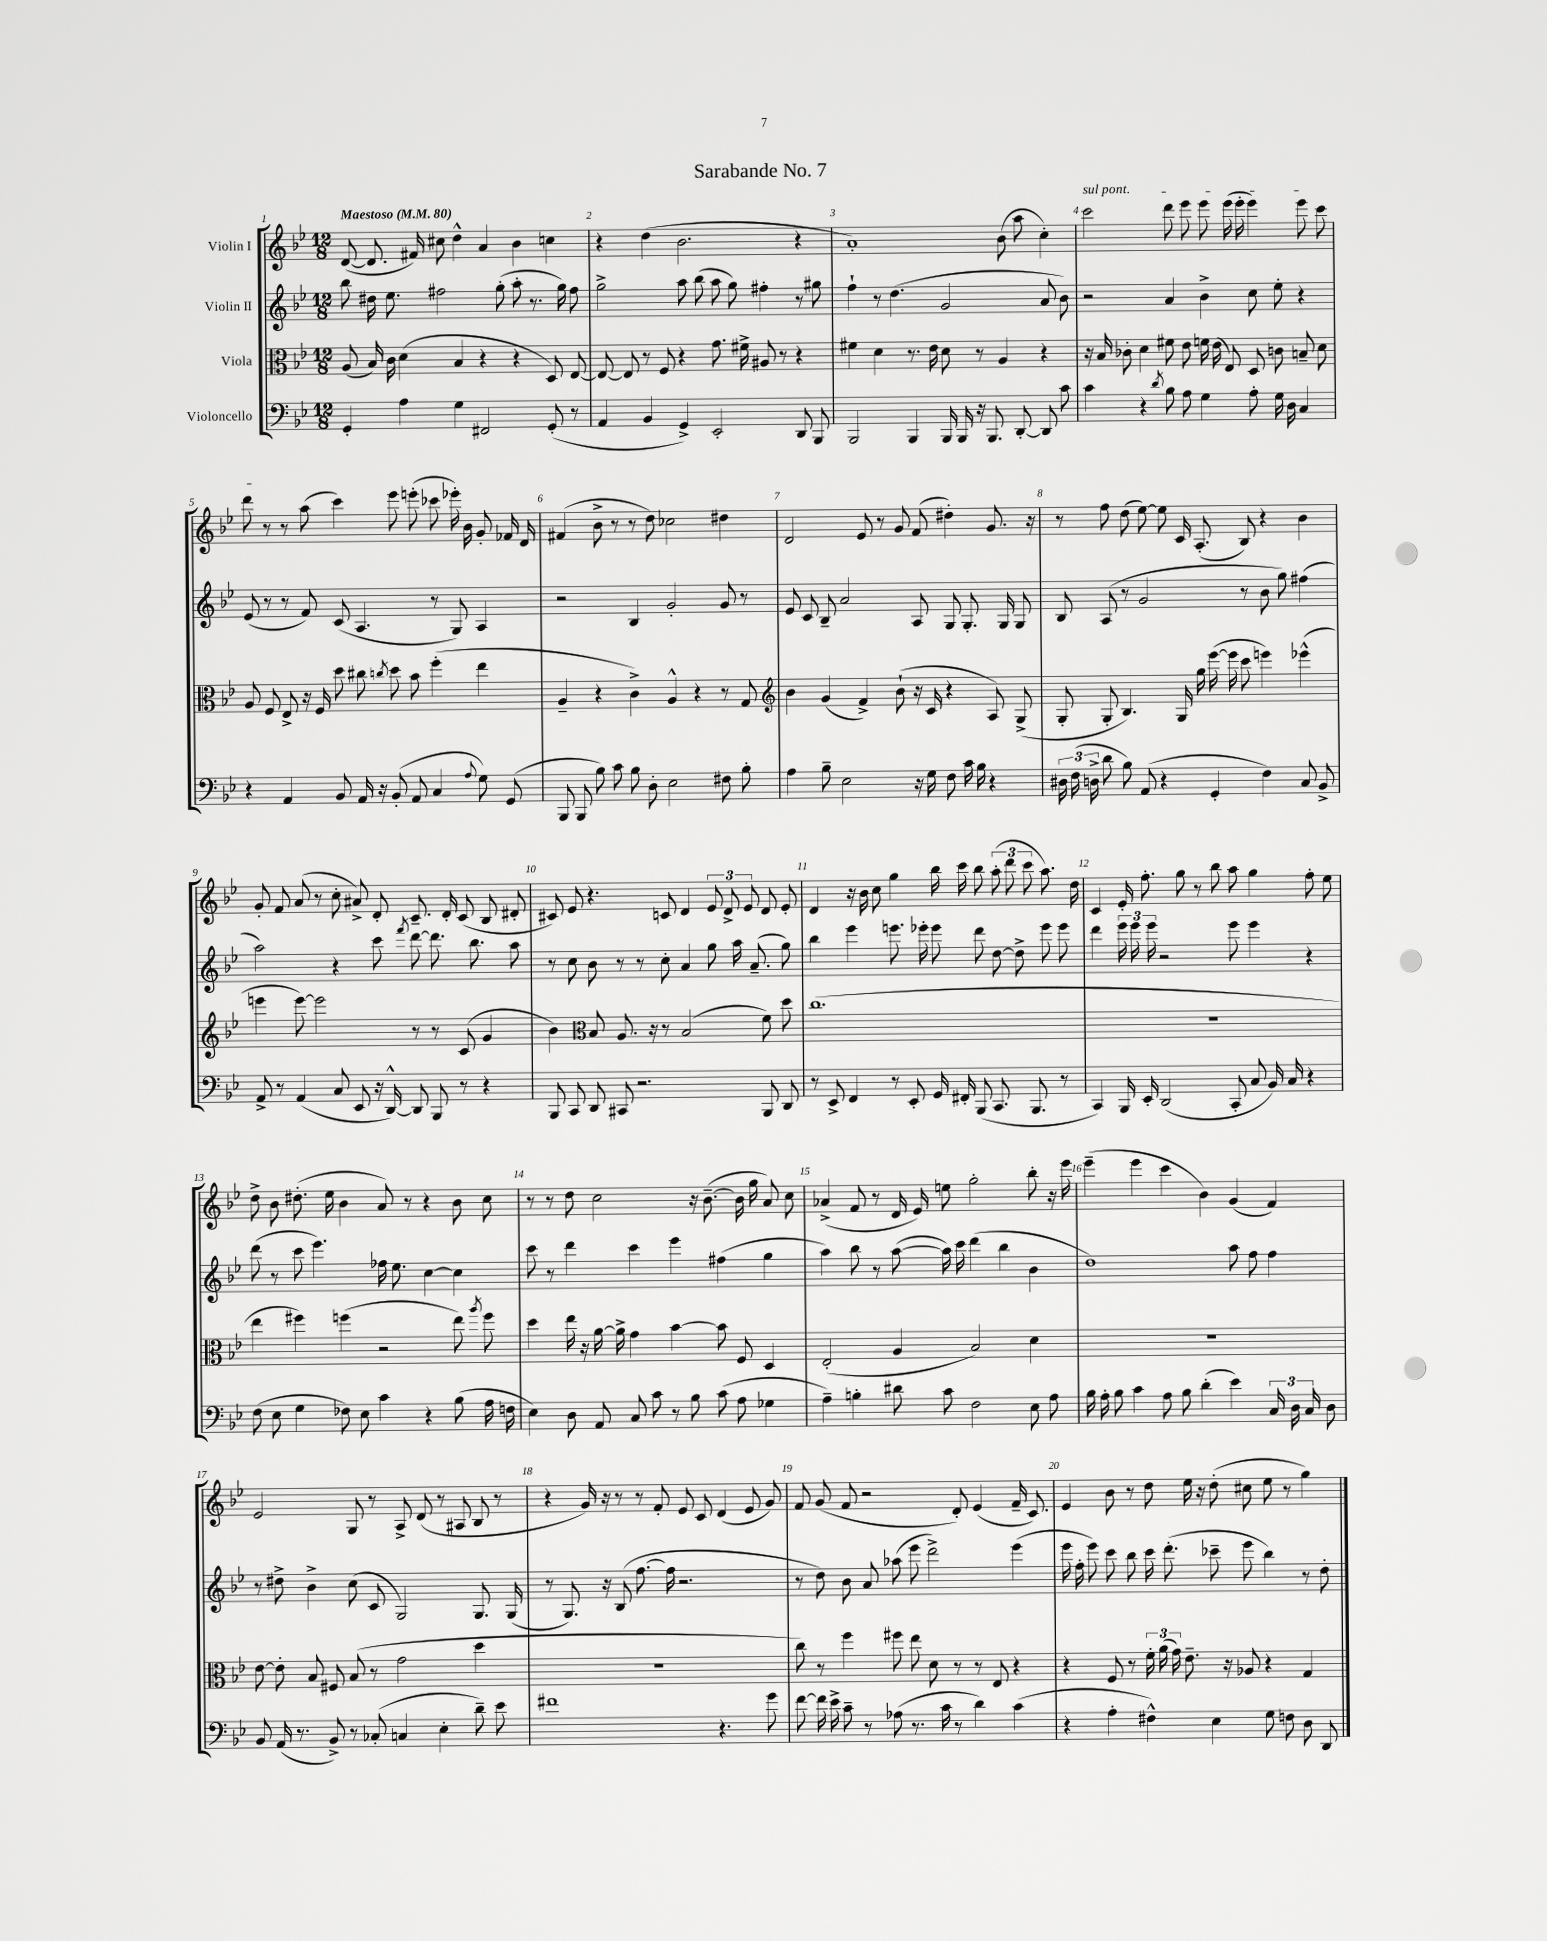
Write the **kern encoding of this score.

**kern	**kern	**kern	**kern
*staff4	*staff3	*staff2	*staff1
*clefF4	*clefC3	*clefG2	*clefG2
*k[b-e-]	*k[b-e-]	*k[b-e-]	*k[b-e-]
*M12/8	*M12/8	*M12/8	*M12/8
*MM80	*MM80	*MM80	*MM80
4GG'	(8A	8bb-	([8d
.	16B-)	16dd#	8.d]
.	16c	8.ee-	.
4A	(4d	.	.
.	.	.	16f#)
.	.	2ff#	8cc#
4G	4B-	.	4dd^^
2FF#	4r	.	4a
.	.	(8gg'	.
.	4r	8aa'	4b-
.	.	8.r	.
(8GG'	8D)	.	4cc
.	.	16gg)	.
8r	[8E-	8ff#	.
=	=	=	=
4AA	8E-_	2gg^	4r
.	8E-]	.	.
4BB-	8r	.	(4dd
.	8F	.	.
4GG^)	4r	8aa	2.b-
.	.	(8bb-	.
2EE-'	8.g	8aa	.
.	.	8gg)	.
.	16f#^	.	.
.	8A#	4ff#'	.
.	8r	.	.
8DD	4r	8r	4r
8BBB-	.	8gg#	.
=	=	=	=
2BBB-	4f#	4ff`	1a')
.	4d	8r	.
.	.	(4.dd	.
4BBB-	8.r	.	.
.	16e-	.	.
16BBB-	8d	2g	.
16BBB-	.	.	.
16r	8r	.	.
8.BBB-	.	.	.
.	4A	.	(8b-
[8DD'	.	.	8aa
8DD]	4r	8a	4cc')
8c	.	8b-)	.
=	=	=	=
4c	16r	2r	2ccc
.	16B-	.	.
.	8c-'	.	.
4r	4d	.	.
8qd	.	.	.
8B-	8f#	4a	8ddd
8A	8e-	.	8eee-
4G	16f	4b-^	8eee-
.	(16e-	.	.
.	8E-)	.	(16eee-
.	.	.	16eee-'
8A'	8D	8cc	4eee-)
16G	8c	8ee-'	.
16D	.	.	.
4C	8B~	4r	8eee-
.	8d	.	8ccc
=	=	=	=
4r	8A	(8e-	8ddd
.	8F	8r	8r
4AA	8E-^	8r	8r
.	16r	8f)	(8aa
.	16F	.	.
8BB-	8dd	(8c	4ccc)
16AA	8cc#	4.A	.
16r	.	.	.
.	8qcc	.	.
(8BB-'	8dd	.	8eee-
8AA	8b-	.	(8eee'
4C	(4ff'	8r	8ccc-
.	.	8G)	16eee-')
.	.	.	16b-
8qqA	.	.	.
8G)	4ee-	4A	8g'
(8GG	.	.	16f-
.	.	.	16d
=	=	=	=
8BBB-	4A~	2r	(4f#
8BBB-	.	.	.
8B-)	4r	.	8b-^
8c	.	.	8r
8B-	4c^)	4B-	8r
8D'	.	.	8dd)
2E-	4A^^	2g'	2cc-
.	4r	.	.
8F#	8r	8g	4dd#
8B-'	8G	8r	.
=	=	=	=
*	*clefG2	*	*
4A	4b-	8e-	2d
.	.	8c	.
8B-~	(4g	8B-~	.
2E-	.	2a	.
.	4f^)	.	8e-
.	.	.	8r
.	(8b-`	.	8g
16r	16r	8A	(8f
16G	16c	.	.
8F	4r	8G	4dd#')
16c	.	8.G'	.
16B-	.	.	.
4r	8A)	.	8.g
.	.	16G	.
.	(8G^	8G	.
.	.	.	16r
=	=	=	=
24D#	8G'	8B-	8r
(24F	.	.	.
24D^	.	.	.
8d	8G'	(8A	8ff
8B-)	4.B-)	8r	(8dd
(8AA	.	2g	[8ee-)
4r	.	.	8ee-]
.	16G	.	16c
.	16gg	.	(8.A'
4GG'	([16eee-	.	.
.	16eee-]	.	.
.	8ccc	8r	8B-)
4F)	4eee)	8b-	4r
.	.	8gg)	.
8C	(4eee-^^	(4ff#	4b-
8BB-^	.	.	.
=	=	=	=
8AA^	4eee	2aa)	8g'
8r	.	.	8f
(4AA	[8eee)	.	(8a
.	2eee]	.	8r
8C	.	4r	8cc'
8EE-	.	.	8a#^)
16r	.	8ccc	8d'
[16DD^^)	.	.	.
.	.	8qfff	.
8DD]	8r	[8ddd	8.c~
8BBB-	8r	8.ddd]	.
.	.	.	16d'
8r	(8c	.	(8c
.	.	8.bb-	.
4r	4g	.	8B-
.	.	8aa	8d#'
=	=	=	=
8BBB-	4b-)	8r	8c#)
8CC	.	8cc	8e-
*	*clefC3	*	*
8DD	8B-	8b-	4.r
8CC#	8.A	8r	.
2.r	.	8r	.
.	16r	.	.
.	8r	8cc'	8c
.	(2B-	4a	4d
.	.	8gg	12e-
.	.	.	12d^
.	.	16aa	.
.	.	.	12e-
.	.	(8.a~	.
8BBB-	8f)	.	8d
8DD	8dd	8gg)	8e-'
=	=	=	=
8r	(1.cc	4bb-	4d
8EE-^	.	.	.
4FF	.	4eee-	16r
.	.	.	16b-
.	.	.	8cc
8r	.	8.eee	4gg
8EE-'	.	.	.
.	.	16eee-'	.
16GG	.	8eee-	16bb-
16FF#'	.	.	16ccc
(8BBB-	.	8ddd	8bb-
8.CC	.	[8dd	(12aa'
.	.	.	12ddd
.	.	8dd^]	.
.	.	.	12ccc
8.BBB-	.	.	.
.	.	8eee-	8.aa)
8r	.	8eee-	.
.	.	.	16dd
=	=	=	=
4CC)	1.r	4ddd	4c
16BBB-	.	24eee-	16e-'
.	.	24eee-	.
16EE-'	.	.	8.ff'
.	.	24eee-	.
(2DD	.	2r	.
.	.	.	8gg
.	.	.	8r
.	.	.	8bb-
8CC'	.	8eee-	8aa
8C	.	4eee-	4gg
16BB-)	.	.	.
16C	.	.	.
4r	.	4r	8ff'
.	.	.	8ee-
=	=	=	=
(8F	4ee-	(8ddd	8dd^
8E-	.	8r	8b-
4G	4ff#)	8ccc	(8.dd#'
.	.	4.eee-)	.
.	.	.	16ee-
8F-)	(4ff	.	4b-
8E-	.	.	.
4c	2r	16ff-	8a)
.	.	8.ee-	.
.	.	.	8r
4r	.	[4cc	4r
(8B-	8ee-)	4cc]	8b-
.	8qaa	.	.
16A	8ff	.	8cc
16F	.	.	.
=	=	=	=
4E-)	4dd	8ccc	8r
.	.	8r	8r
8D	16ee-	4ddd	8dd
.	16r	.	.
8AA	[16a	.	2cc
.	16a^]	.	.
8C	4g	4ccc	.
8c	.	.	.
8r	[4b-	4eee-	.
8B-	.	.	16r
.	.	.	([8.b-~
(8c	8b-]	(4ff#	.
8A	8F	.	16b-]
.	.	.	16gg
4G-	4D	4gg	8a)
.	.	.	8cc
=	=	=	=
4A~)	(2E-'	4aa)	(4a-^
4B'	.	8bb-	8f
.	.	8r	8r
8d#	4A	([8aa	16d
.	.	.	16e-)
8c	.	16aa])	8ee
.	.	16ccc	.
2F	2B-)	(4ddd	2gg'
.	.	4bb-	.
8E-	4d	4b-	8bb-'
8A	.	.	16r
.	.	.	16eee-
=	=	=	=
16B-	1.r	1dd)	(4eee-~
16A'	.	.	.
8B-	.	.	.
4c	.	.	4eee-
8A	.	.	4ccc
8B-	.	.	.
(4d'	.	.	4b-)
4e-)	.	8aa	(4g
.	.	8ff	.
24C	.	4ff	4f)
24D	.	.	.
24C	.	.	.
8D	.	.	.
=	=	=	=
8BB-	[8e-	8r	2e-
(16AA	8e-']	8dd#^	.
8.r	.	.	.
.	8B-	4b-^	.
8BB-^)	8F#	.	.
8r	(8B-	(8cc	8G
(8C-'	8r	8c	8r
4C	2g	2G)	8A^
.	.	.	(8d
4E-'	.	.	8r
.	.	.	8A#
8d~)	4dd	8.G	8B-
8e-	.	.	8r
.	.	(16G	.
=	=	=	=
1f#	1.r	8r	4r
.	.	8.G)	.
.	.	.	16g)
.	.	16r	16r
.	.	(8B-	8r
.	.	[8.ff	8r
.	.	.	8f'
.	.	16ff]	.
.	.	2.r	8e-
.	.	.	8c
4.r	.	.	(4d
.	.	.	8e-
8g	.	.	8g)
=	=	=	=
[8f	8cc)	8r	8f
16f]	8r	8dd)	(8g
16e-^	.	.	.
8c~	4ff	8b-	8f
8r	.	8a	2r
(8A-	8ff#	(8aa-	.
8.r	8ee-	8eee-	.
.	8d	2ddd^)	.
16c	.	.	.
8r	8r	.	8d')
4d)	8r	.	(4e-
.	8E-	.	.
(4c	4r	(4eee-	16f~
.	.	.	8.c)
=	=	=	=
4r	4r	16eee-	4e-
.	.	16ff'	.
.	.	8eee-)	.
4A'	8F	8ccc	8b-
.	8r	8bb-	8r
4F#^^)	24f'	16ccc	8dd
.	(24a	.	.
.	.	(8.ddd'	.
.	24g)	.	.
.	8.e-~	.	16ee-
.	.	.	16r
4E-	.	8ccc-~	(8dd'
.	16r	.	.
.	8A-	8eee-	8cc#
8G	4r	4bb-)	8ee-
8F	.	.	8r
8D	4G	8r	4gg)
8DD	.	8dd'	.
==	==	==	==
*-	*-	*-	*-
